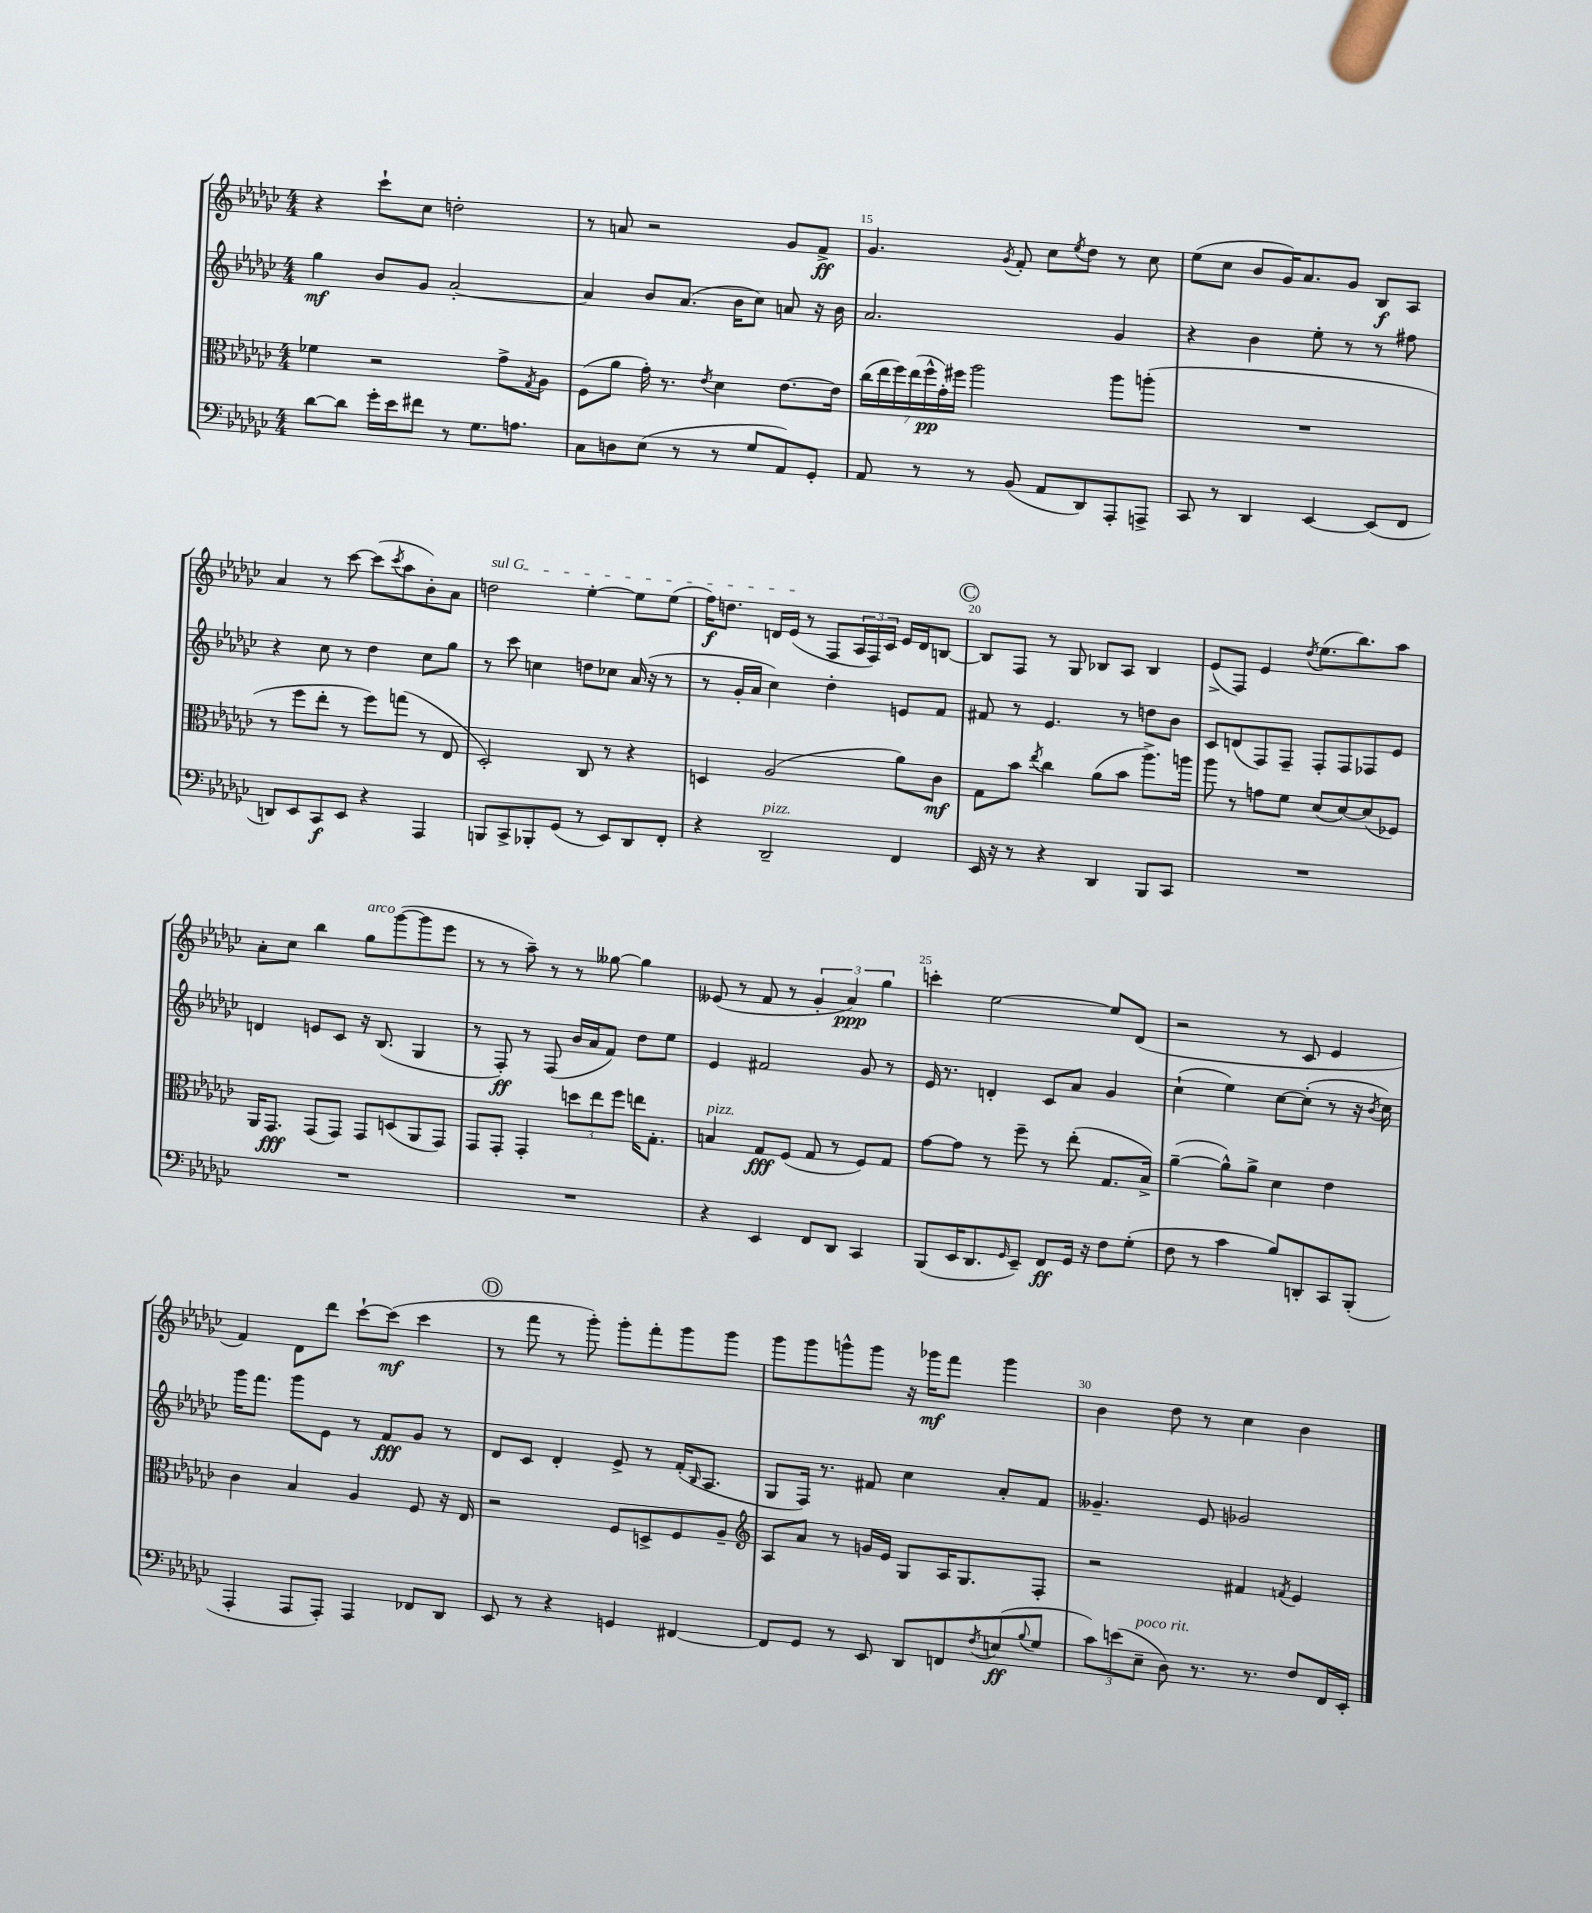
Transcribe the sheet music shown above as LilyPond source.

<<
\new StaffGroup <<
\new Staff = "s0" {
    \clef treble \key ges \major \numericTimeSignature \time 4/4
    r4 ces'''8-! ces''8 d''2-. |
    r8 a'8 r2 ges'8 f'8->\ff |
    ges'4. \acciaccatura { ges'8 } f'8-. ces''8 \acciaccatura { ees''8 } des''8 r8 ces''8 |
    ees''8( ces''8 bes'8 ges'16) aes'8. ges'8 bes8\f aes8 |
    aes'4 r8 ces'''8~ ces'''8( \acciaccatura { ces'''8 } aes''8 bes'8-.) aes'8 |
    \once \override TextSpanner.bound-details.left.text = \markup { \italic "sul G" } d''2\startTextSpan ees''4~-. ees''8 ees''8( |
    f''16\f) d''8. d'16 ees'16\stopTextSpan( r8 f8 \tuplet 3/2 { aes16 f16) ces'16 } ees'16 d'16 b8~ |
    \mark \markup { \circle "C" } b8 f8 r8 ges8 bes8 aes8 bes4 |
    ees'8->( f8) ees'4 \acciaccatura { des''8 } ees''8.( bes''8.) aes''8 |
    aes'8-. ces''8 bes''4 ges''8^\markup { \italic "arco" } ges'''8~( ges'''8 ees'''8 |
    r8 r8 aes''8--) r8 r8 geses''8~ geses''4 |
    eeses'8( r8 f'8 r8 \tuplet 3/2 { ges'4-. aes'4\ppp) ges''4 } |
    c'''4-. ees''2~ ees''8 des'8( |
    r2 r8 ces'8 ees'4 |
    f'4) des'8 des'''8 ces'''8~-! ces'''8\mf( ces'''4 |
    \mark \markup { \circle "D" } r8 f'''8 r8 ges'''8-.) ges'''8-. f'''8-. ges'''8 ges'''8 |
    ges'''8 ges'''8 g'''8-^ g'''8 r16 ges'''16\mf f'''8 ges'''4 |
    bes'4 des''8 r8 ces''4 bes'4 \bar "|." |
}
\new Staff = "s1" {
    \clef treble \key ges \major \numericTimeSignature \time 4/4
    ges''4\mf bes'8 ges'8 aes'2~-. |
    aes'4 bes'8 aes'8.( bes'16 ces''8) a'8 r16 bes'16 |
    aes'2. ges'4 |
    r4 bes'4 ees''8-. r8 r8 fis''8 |
    r4 ces''8 r8 des''4 ces''8 ges''8 |
    r8 ces'''8 c''4 d''8 ces''8 aes'16( r16 r8 |
    r8 ges'16-. aes'16 ces''4) des''4-. e'8 f'8 |
    \mark \markup { \circle "C" } fis'8 r8 ees'4. r8 d''8 bes'8 |
    ces'8 d'8( f8) f8-- f8-. f8 fes8 ees'8 |
    d'4 e'8 ces'8 r16 bes8.( ges4 |
    r8 f8-.\ff) r8 f8( bes'16 aes'16 f'8) des''8 ees''8 |
    ees'4 fis'2 ges'8 r8 |
    ees'16 r8. d'4-. ces'8 aes'8 ges'4 |
    ces''4-!( ees''4) ces''8~ ces''8-.( r8 r16 \acciaccatura { bes'8 } ces''16) |
    ges'''16 f'''8. ges'''8 ees'8 r8 f'8\fff ges'8 r8 |
    \mark \markup { \circle "D" } des'8 ces'8 des'4-. ees'8-> r8 f'16-.( \grace { bes16 } aes8. |
    ges8 f16) r8. fis'8 ces''4 aes'8-. fis'8 |
    geses'4.-- ees'8 ges'2 \bar "|." |
}
\new Staff = "s2" {
    \clef alto \key ges \major \numericTimeSignature \time 4/4
    fes'4 r2 ges'8-> \acciaccatura { ges8 } aes8 |
    f8( aes'8 ges'16-.) r8. \acciaccatura { ees'8 } des'4 ees'8.~ ees'16 |
    \tuplet 7/4 { ces''16( ees''16 f''16) ees''16( f''16-^\pp ges'16-.) fis''16 } aes''2 aes''8 a''8-.( |
    R1 |
    r8 f''8 ees''8-. r8 f''8) g''8( r8 ees8 |
    des2-.) ces8 r8 r4 |
    d4 aes2( aes'8) ces'8\mf |
    \mark \markup { \circle "C" } ges8 bes'8 \acciaccatura { ees''8 } ces''4 aes'8( bes'8 aes''8.->) a''16 |
    aes''8 r8 g'8 f'8 des'8( des'8~) des'8( fes8) |
    aes,16 ges,8.\fff ges,8( ges,8) ges,8 d8( aes,8 ges,8) |
    ges,8 ges,8-. ges,4-. \tuplet 3/2 { d''8 ees''8 f''8 } e''16 ges8.-. |
    b4^\markup { \italic "pizz." } ges8\fff f8( ges8 r8 f8) ges8 |
    ges'8~ ges'8 r8 f''8-- r8 ees''8-.( ges8. bes16->) |
    aes'4~--( aes'8-^) aes'8-> des'4 ees'4 |
    ces'4 bes4 aes4 f8 r16 ees16 |
    \mark \markup { \circle "D" } r2 f8 d8-> f8 aes8-- |
    \clef treble aes8 aes'8 r8 g'16 ees'16 ges8 aes16 ges8. f8-. |
    r2 fis'4 \acciaccatura { f'8 } ees'4 \bar "|." |
}
\new Staff = "s3" {
    \clef bass \key ges \major \numericTimeSignature \time 4/4
    des'8~ des'8 ges'16-. ees'16 fis'8 r8 ges8. a8. |
    ces8 d8 ees8( r8 r8 ges8 aes,8) ges,8-. |
    aes,8 r8 r8 bes,8( aes,8 des,8) aes,,8-. a,,8-> |
    ces,8 r8 des,4 ees,4~ ees,8( f,8 |
    d,8) ees,8 ces,8\f ees,8 r4 aes,,4 |
    b,,8 ces,8-> bes,,8-. ges,8( r8 ees,8) des,8 f,8-. |
    r4 des,2--^\markup { \italic "pizz." } f,4 |
    \mark \markup { \circle "C" } ees,16 r16 r8 r4 des,4 bes,,8 ces,8 |
    R1 |
    R1 |
    R1 |
    r4 ees,4 f,8 des,8 ces,4 |
    bes,,8( ees,16 des,8. \grace { ges,16 } ees,8--) f,8\ff ges,16 r16 f8 ges8-.( |
    f8 r8 ces'4 bes8) d,8-. ces,8 bes,,8-.( |
    aes,,4-. aes,,8 aes,,8-.) aes,,4 fes,8 des,8 |
    \mark \markup { \circle "D" } ees,8 r8 r4 g,4 fis,4~ |
    fis,8 ges,8 r8 ees,8 des,8 f,8 \acciaccatura { f8 } e8\ff( \appoggiatura { bes8 } ges8 |
    \tuplet 3/2 { ces'8) e'8( ees8--^\markup { \italic "poco rit." } } des8) r8. r8. f8 f,16 ees,16-. \bar "|." |
}
>>
>>
\layout { \context { \Score currentBarNumber = #13 \override BarNumber.break-visibility = ##(#f #t #t) barNumberVisibility = #(every-nth-bar-number-visible 5) } }
